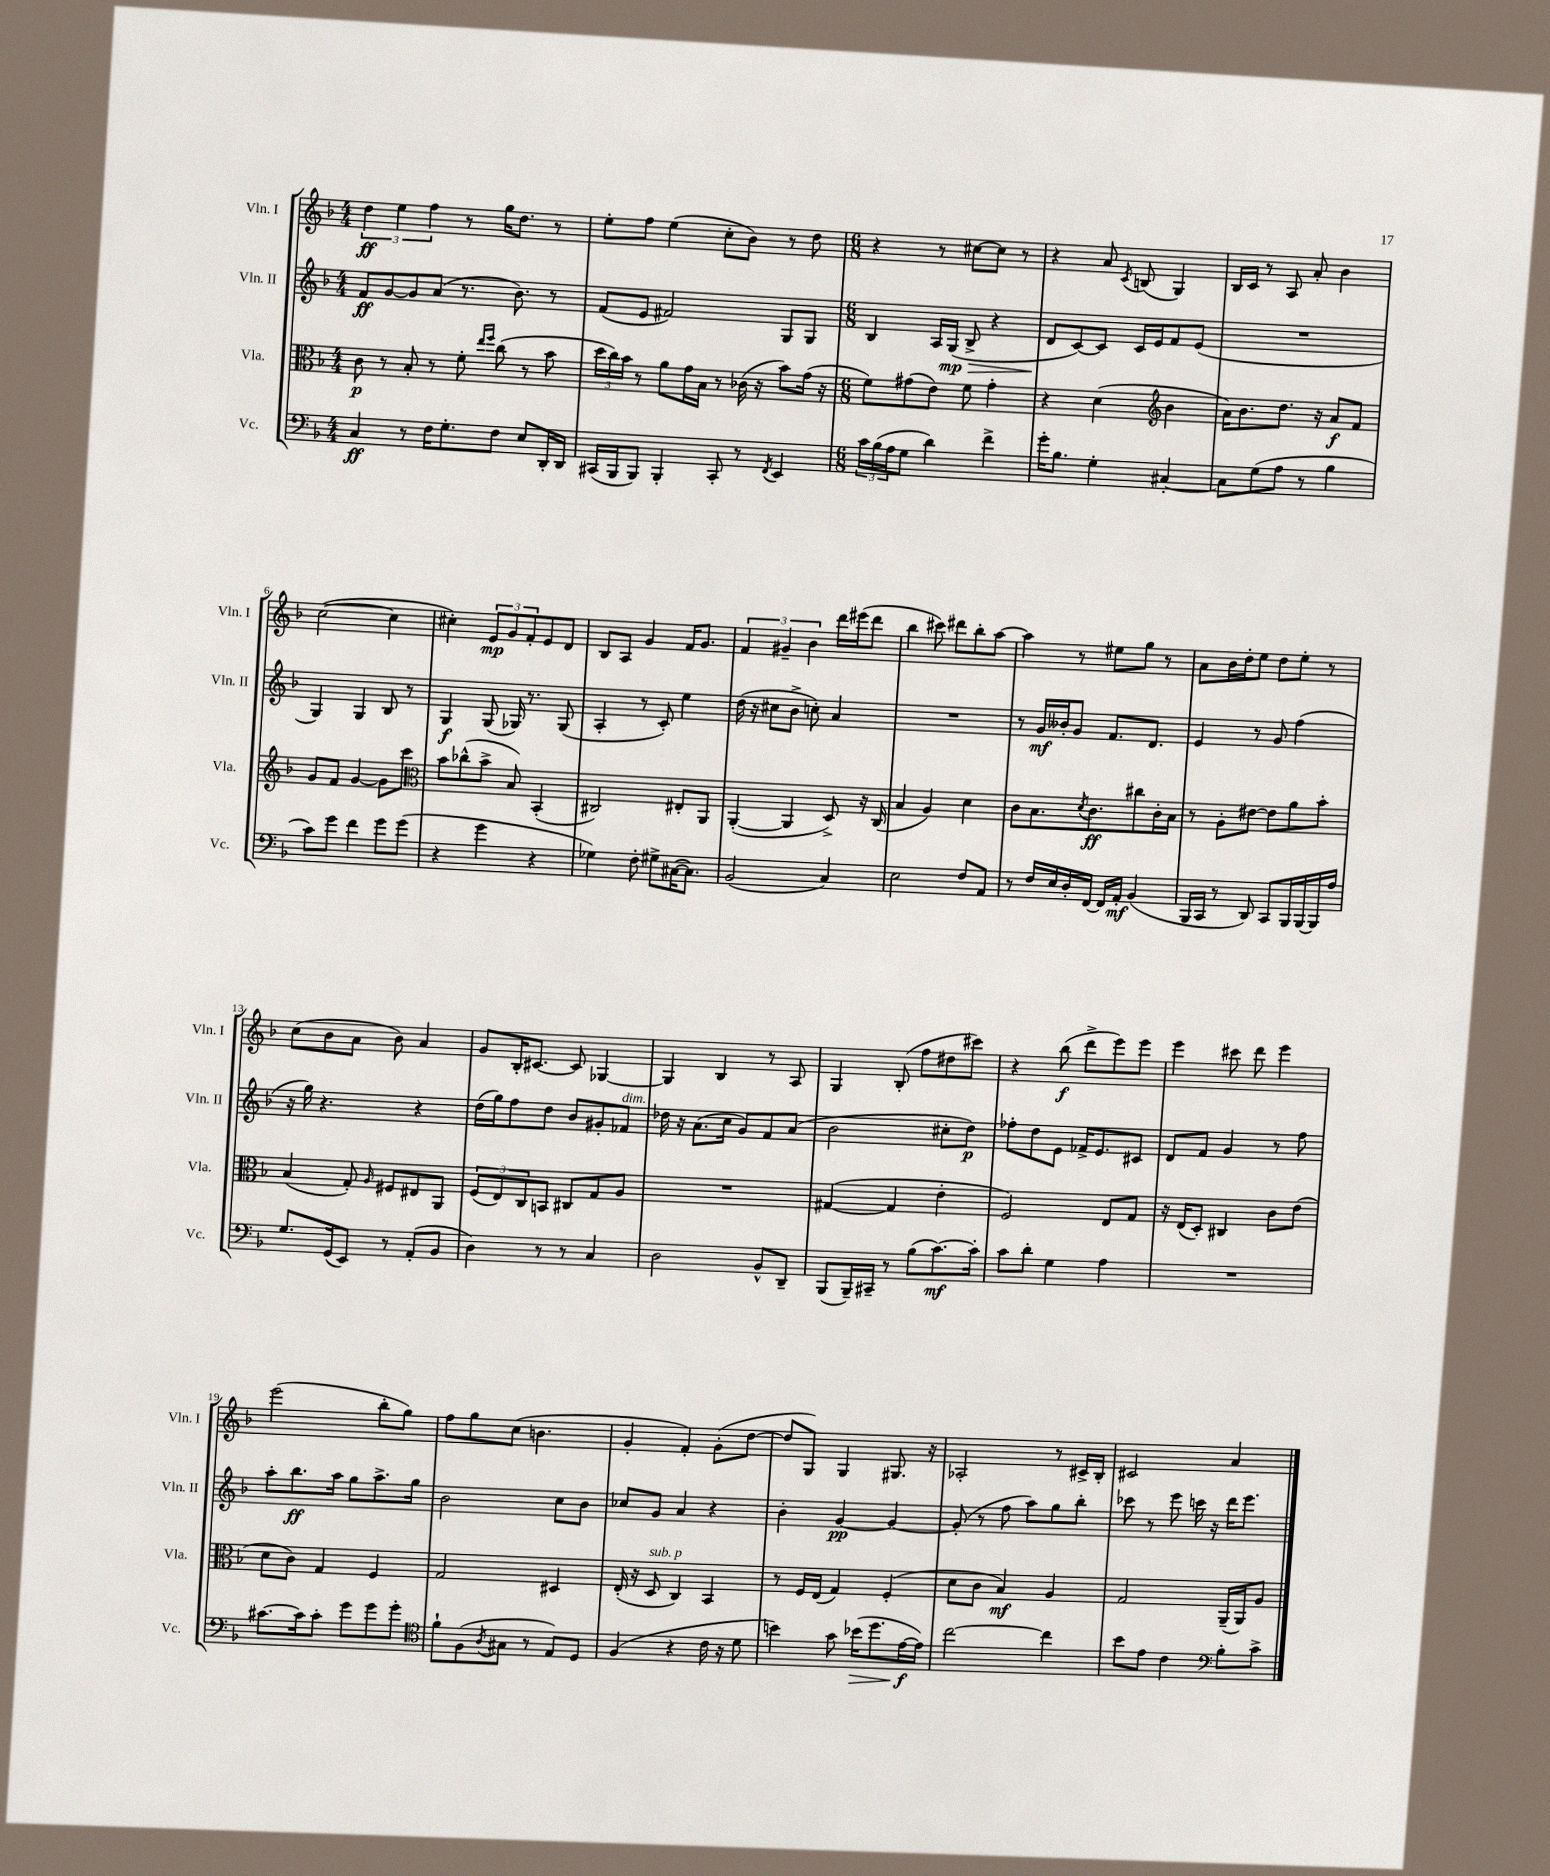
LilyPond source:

<<
\new StaffGroup <<
\new Staff = "s0" \with { instrumentName = "Vln. I" shortInstrumentName = "Vln. I" } {
    \clef treble \key f \major \numericTimeSignature \time 4/4
    \tuplet 3/2 { d''4\ff e''4 f''4 } r8 g''16 d''8. r8 |
    e''8-. f''8 e''4( c''8-. bes'8) r8 d''8 |
    \numericTimeSignature \time 6/8 r4 r8 cis''8~ cis''8 r8 |
    r4 a'8 \acciaccatura { c'8 } b8( g4) |
    bes16 c'16 r8 a8 a'8-. bes'4 |
    c''2~( c''4 |
    cis''4-.) \tuplet 3/2 { e'8\mp g'8 f'8-. } e'8 d'8 |
    bes8 a8 g'4 f'16 g'8. |
    \tuplet 3/2 { f'4 gis'4-- bes'4 } d'''16 eis'''16( d'''8 |
    bes''4 cis'''8) dis'''8 bes''8-. a''8~ |
    a''4 r8 eis''8 g''8 r8 |
    a'8 bes'16 d''16-. e''8 d''8 e''8-. r8 |
    c''8( bes'8 a'8 bes'8) a'4 |
    g'8 bes16-. cis'8.~ cis'8 ges4~ |
    ges4 bes4 r8 a8 |
    g4 bes8-.( f''8 dis''8 cis'''8) |
    r4 bes''8\f( d'''8-> e'''8) e'''8 |
    e'''4 cis'''8 d'''8 e'''4 |
    e'''2( bes''8-. g''8) |
    f''8 g''8 c''8( b'4. |
    g'4-. f'4-.) g'8-.( d''8~ |
    d''8 g8) g4 gis8. r16 |
    aes2-. r8 cis'16-> bes16-. |
    cis'2 a'4 \bar "|." |
}
\new Staff = "s1" \with { instrumentName = "Vln. II" shortInstrumentName = "Vln. II" } {
    \clef treble \key f \major \numericTimeSignature \time 4/4
    f'8\ff g'8~ g'8 a'8( r8. bes'8.) r8 |
    f'8( e'8 fis'2) g8 g8 |
    \numericTimeSignature \time 6/8 bes4 a16 g16\mp\>( bes8-> r4 |
    d'8\! c'8~) c'8 c'16 e'16 f'8 e'8( |
    R2. |
    g4) g4 bes8 r8 |
    g4\f g8( ges16) r8. ges8( |
    a4-. r8 c'8-.) e''4 |
    d''16( r16 cis''8 bes'8-> c''8-.) a'4 |
    R2. |
    r8 g'16\mf beses'16-. g'8 f'8. d'8. |
    e'4 r8 g'8 f''4( |
    r16 g''16) r4. r4 |
    d''16( g''16) f''8 d''8 bes'8 gis'8-. fes'8^\markup { \italic "dim." } |
    des''16 r16 a'8.( c''16 g'8) f'8 a'8( |
    bes'2 cis''8-. d''8\p) |
    fes''8-. d''8 e'8 fes'16-> e'8. cis'8 |
    d'8 f'8 g'4 r8 f''8 |
    a''8-. bes''8.\ff a''16 g''8 a''8.-> g''16 |
    bes'2 c''8 bes'8 |
    ces''8 g'8 a'4 r4 |
    bes'4-. g'4~\pp g'4~ |
    g'8-.( r8 f''8 a''8) g''8 bes''8-. |
    ces'''8 r8 e'''8 c'''16 r16 d'''16 e'''8. \bar "|." |
}
\new Staff = "s2" \with { instrumentName = "Vla." shortInstrumentName = "Vla." } {
    \clef alto \key f \major \numericTimeSignature \time 4/4
    c'8\p r8 bes8-. r8 f'8-. \grace { e''16 f''16 } c''8( r8 bes'8 |
    \tuplet 3/2 { d''16 c''16) bes'16 } r8 a'8 g'16 bes16 r8 ces'16( r16 bes'8) g'16( r16 |
    \numericTimeSignature \time 6/8 f'8) gis'8( e'8) f'8 gis'4-. |
    r4 d'4( \clef treble bes'4 |
    a'16) bes'8. d''8. r16 a'8\f f'8 |
    g'8 f'8 g'4~ g'8 c'''8 |
    \clef alto bes'8 ces''8-^( bes'8-> bes8) bes,4-.( |
    cis2) eis8-. a,8 |
    a,4~-.( a,4 d8->) r16 c16( |
    bes4 a4) d'4 |
    c'8 bes8. \acciaccatura { d'8 } c'8.\ff cis''8 c'16-. bes16 |
    r8 a8-. eis'8~ eis'8 a'8 bes'8-. |
    bes4( g8-.) \grace { a16 } fis8 eis8 a,8 |
    \tuplet 3/2 { f8( e8) c8 } b,8 cis8 g8 a8 |
    R2. |
    gis4~( gis4 e'4-. |
    f2) e8 g8 |
    r16 e16( d8-.) cis4 c'8 e'8( |
    d'8 c'8) g4 f4 |
    g2 dis4 |
    e16-.( r16 d8^\markup { \italic "sub. p" } c4) bes,4 |
    r8 f16 e16( g4) f4-.( |
    d'8 c'8 bes4\mf) a4 |
    g2 a,16--( a,16) a8 \bar "|." |
}
\new Staff = "s3" \with { instrumentName = "Vc." shortInstrumentName = "Vc." } {
    \clef bass \key f \major \numericTimeSignature \time 4/4
    c4\ff r8 f16 g8.-. f8 e8 d,16-. d,16 |
    cis,16( bes,,16 bes,,8) bes,,4-. cis,8-. r8 \acciaccatura { f,8 } e,4 |
    \numericTimeSignature \time 6/8 \tuplet 3/2 { c'16 bes16( a16 } g8 d'4) f'4-> |
    g'16-. bes8. g4-. cis4~-. |
    cis8 g8( a8 r8 bes4 |
    c'8) g'8 f'4 g'8 g'8( |
    r4 g'4 r4 |
    ges4) f8-. gis8-> cis16~( cis8.) |
    bes,2( c4) |
    e2 f8 a,8 |
    r8 f16 e16 d16-. f,16~ f,16 a,16-.\mf bes,4( |
    bes,,16 c,16 r8 d,8) c,8 bes,,16 bes,,16~ bes,,16 a16 |
    g8. g,16( e,8) r8 a,8-.( bes,8 |
    d4) r8 r8 c4 |
    d2 bes,8-^ d,8-- |
    bes,,8( bes,,16--) cis,16-- r8 bes8( c'8.~\mf) c'16-. |
    c'8 d'8-. g4 a4 |
    R2. |
    cis'8.~ cis'16 cis'8-. g'8 g'8 g'8-. |
    \clef tenor f'8-! f8( \acciaccatura { a8 } gis8 r8 e8) d8 |
    f4( r4 c'16 r16 d'8 |
    b'4) g'8 bes'16\>( d''8. e'16~\f\! e'16) |
    c''2~ c''4 |
    bes'8 e'8 c'4 \clef bass bes8-. c'8-> \bar "|." |
}
>>
>>
